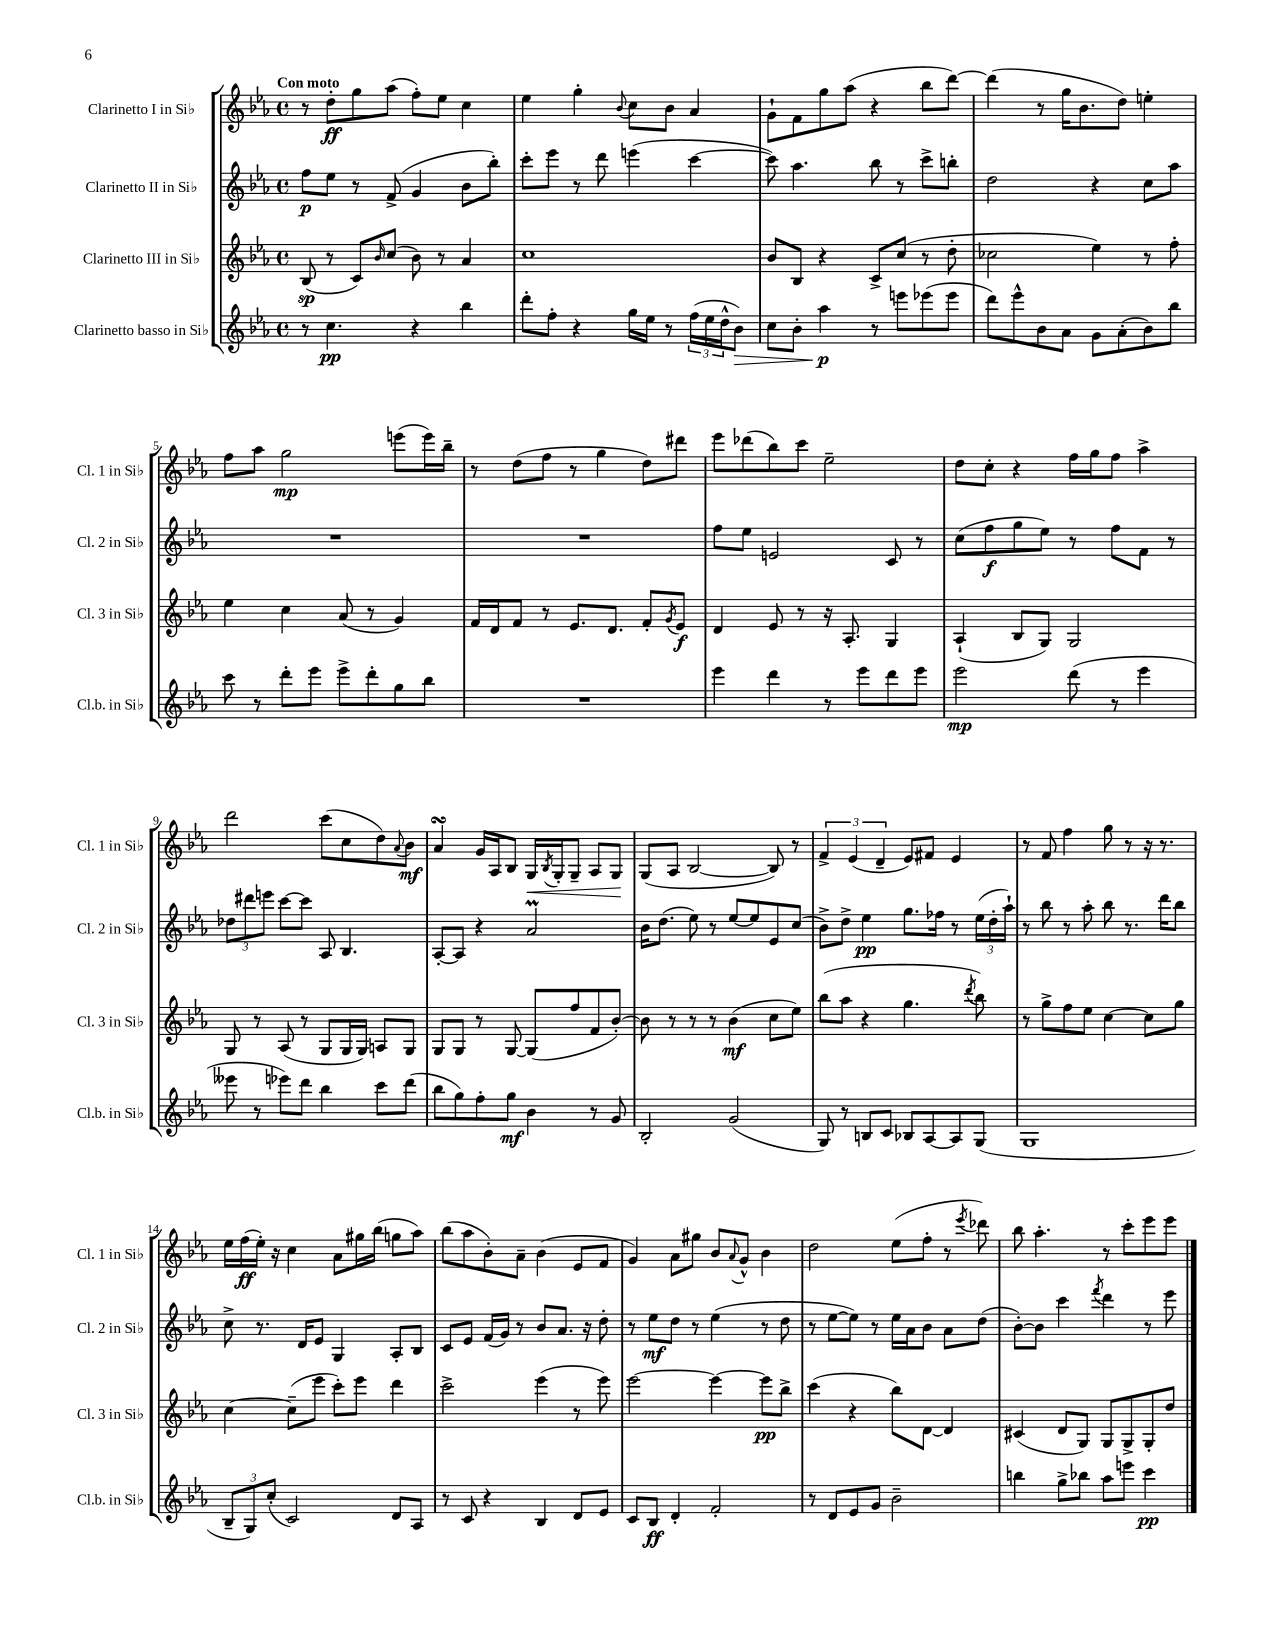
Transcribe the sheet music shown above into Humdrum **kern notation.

**kern	**kern	**kern	**kern
*staff4	*staff3	*staff2	*staff1
*clefG2	*clefG2	*clefG2	*clefG2
*k[b-e-a-]	*k[b-e-a-]	*k[b-e-a-]	*k[b-e-a-]
*M4/4	*M4/4	*M4/4	*M4/4
*met(c)	*met(c)	*met(c)	*met(c)
8r	(8B-/	8ff\L	8r
4.cc\	8r	8ee-\J	8dd'\L
.	8c/L)	8r	8gg\
.	16qqb-/	.	.
.	(8cc/J	(8f^/	(8aa-\J
4r	8b-\)	4g/	8ff'\L)
.	8r	.	8ee-\J
4bb-\	4a-/	8b-\L	4cc\
.	.	8bb-'\J)	.
=	=	=	=
8ddd'\L	1cc	8ccc'\L	4ee-\
8ff'\J	.	8eee-\J	.
4r	.	8r	4gg'\
.	.	8ddd\	.
.	.	.	8qqb-/
16gg\LL	.	(4eee\	8cc\L
16ee-\JJ	.	.	.
8r	.	.	8b-\J
(24ff\LL	.	[4ccc\	4a-/
24ee-\	.	.	.
24dd^^\J	.	.	.
8b-\J)	.	.	.
=	=	=	=
8cc\L	8b-/L	8ccc\])	8g`\L
8b-'\J	8B-/J	4.aa-\	8f\
4aa-\	4r	.	8gg\
.	.	.	(8aa-\J
8r	8c^/L	8bb-\	4r
8eee\L	(8cc/J	8r	.
(8eee-\	8r	8ccc^\L	8bb-\L
8eee-\J	8dd'\	8bb'\J	[8ddd\J)
=	=	=	=
8ddd\L)	2cc-\	2dd\	(4ddd\]
8eee-^^\	.	.	.
8b-\	.	.	8r
8a-\J	.	.	16gg\LK
.	.	.	8.b-\
8g\L	4ee-\)	4r	.
(8a-'\	.	.	8dd\J)
8b-\)	8r	8cc\L	4ee'\
8bb-\J	8ff'\	8aa-\J	.
=	=	=	=
8ccc\	4ee-\	1r	8ff\L
8r	.	.	8aa-\J
8ddd'\L	4cc\	.	2gg\
8eee-\J	.	.	.
8eee-^\L	(8a-/	.	.
8ddd'\	8r	.	.
8gg\	4g/)	.	(8eee\L
8bb-\J	.	.	16eee\L)
.	.	.	16bb-~\JJ
=	=	=	=
1r	16f/LL	1r	8r
.	16d/J	.	.
.	8f/J	.	(8dd\L
.	8r	.	8ff\J
.	8.e-/L	.	8r
.	.	.	4gg\
.	8.d/J	.	.
.	8f'/L	.	8dd\L)
.	8qg/	.	.
.	8e-/J	.	8ddd#\J
=	=	=	=
4eee-\	4d/	8ff\L	8eee-\L
.	.	8ee-\J	(8ddd-\
4ddd\	8e-/	2e/	8bb-\)
.	8r	.	8ccc\J
8r	16r	.	2ee-~\
.	8.A-'/	.	.
8eee-\L	.	.	.
8ddd\	4G/	8c/	.
8eee-\J	.	8r	.
=	=	=	=
2eee-\	(4A-`/	(8cc\L	8dd\L
.	.	8ff\	8cc'\J
.	8B-/L	8gg\	4r
.	8G/J)	8ee-\J)	.
(8ddd\	2G/	8r	16ff\LL
.	.	.	16gg\J
8r	.	8ff\L	8ff\J
4eee-\	.	8f\J	4aa-^\
.	.	8r	.
=	=	=	=
8eee--\	8G/	12dd-\L	2ddd\
.	.	12ddd#\	.
8r	8r	.	.
.	.	12eee\J	.
8eee-\L)	(8A-/	[8ccc\L	.
8ddd\J	8r	8ccc\]J	.
4bb-\	8G/L	8A-/	(8ccc\L
.	16G/L	4.B-/	8cc\
.	16G/JJ)	.	.
8ccc\L	8A/L	.	8dd\)
.	.	.	8qqa-/
(8ddd\J	8G/J	.	8b-\J
=	=	=	=
8bb-\L	8G/L	[8A-'/L	4a-/
8gg\)	8G/J	8A-/]J	.
8ff'\	8r	4r	16g/LL
.	.	.	16A-/J
8gg\J	[8G/	.	8B-/J
4b-\	(8G/]L	2a-/	16G/LL
.	.	.	8qB-/
.	.	.	16G'/J
.	8ff/	.	8G~/J
8r	8f/	.	8A-/L
8g/	[8b-'/J)	.	8G/J
=	=	=	=
2B-'/	8b-\]	16b-\LK	(8G/L
.	.	(8.dd\J	.
.	8r	.	8A-/J
.	8r	8ee-\)	[2B-/
.	8r	8r	.
(2g/	(4b-\	[8ee-/L	.
.	.	8ee-/]	.
.	8cc\L	8e-/	8B-/])
.	8ee-\J)	(8cc/J	8r
=	=	=	=
8G/)	(8bb-\L	8b-^\L)	6f^/
8r	8aa-\J	8dd^\J	.
.	.	.	(6e-/
8B/L	4r	4ee-\	.
.	.	.	6d~/
8c/J	.	.	.
8B-/L	4.gg\	8.gg\L	8e-/L)
[8A-/	.	.	8f#/J
.	.	16ff-\Jk	.
8A-/]	.	8r	4e-/
.	8qddd/	.	.
(8G/J	8bb-\)	(24ee-\LL	.
.	.	24dd'\	.
.	.	24aa-`\JJ)	.
=	=	=	=
1G	8r	8r	8r
.	8gg^\L	8bb-\	8f/
.	8ff\	8r	4ff\
.	8ee-\J	8aa-'\	.
.	[4cc\	8bb-\	8gg\
.	.	8.r	8r
.	8cc\]L	.	16r
.	.	16ddd\LK	8.r
.	8gg\J	8bb-\J	.
=	=	=	=
12B-~/L	[4cc\	8cc^\	16ee-\LL
.	.	.	(16ff\
12G/)	.	.	.
.	.	8.r	16ee-'\JJ)
(12cc'/J	.	.	.
.	.	.	16r
2c/)	(8cc~\]L	.	4cc\
.	.	16d/LK	.
.	8eee-\J	8e-/J	.
.	8ccc'\L)	4G/	8a-\L
.	8eee-\J	.	16gg#\L
.	.	.	(16bb-\JJ
8d/L	4ddd\	8A-'/L	8gg\L
8A-/J	.	8B-/J	8aa-\J)
=	=	=	=
8r	2ccc^\	8c/L	(8bb-\L
8c/	.	8e-/J	8aa-\
4r	.	(16f/LL	8b-'\)
.	.	16g/JJ)	.
.	.	8r	8a-~\J
4B-/	(4eee-\	8b-/L	(4b-\
.	.	8.a-/J	.
8d/L	8r	.	8e-/L
.	.	16r	.
8e-/J	8eee-\)	8dd'\	8f/J
=	=	=	=
8c/L	[2eee-\	8r	4g/)
8B-/J	.	8ee-\L	.
4d'/	.	8dd\J	8a-\L
.	.	8r	8gg#\J
2f'/	4eee-\_	(4ee-\	8b-/L
.	.	.	8qqa-/
.	.	.	8g^^/J
.	8eee-\]L	8r	4b-\
.	8bb-^\J	8dd\	.
=	=	=	=
8r	(4ccc\	8r	2dd\
8d/L	.	[8ee-\L	.
8e-/	4r	8ee-\]J)	.
8g/J	.	8r	.
2b-~\	8bb-\L)	16ee-\LL	(8ee-\L
.	.	16a-\J	.
.	[8d\J	8b-\J	8ff'\J
.	4d/]	8a-\L	8r
.	.	.	8qeee-/
.	.	(8dd\J	8ddd-\)
=	=	=	=
4bb\	(4c#/	[8b-'\L)	8bb-\
.	.	8b-\]J	4.aa-'\
8gg^\L	8d/L	4ccc\	.
8bb-\J	8G/J)	.	.
.	.	8qfff/	.
8aa-\L	8G/L	4ddd\	8r
8eee\J	8G^/	.	8ccc'\L
4ccc\	8G'/	8r	8eee-\
.	8dd/J	8eee-\	8eee-\J
==	==	==	==
*-	*-	*-	*-
